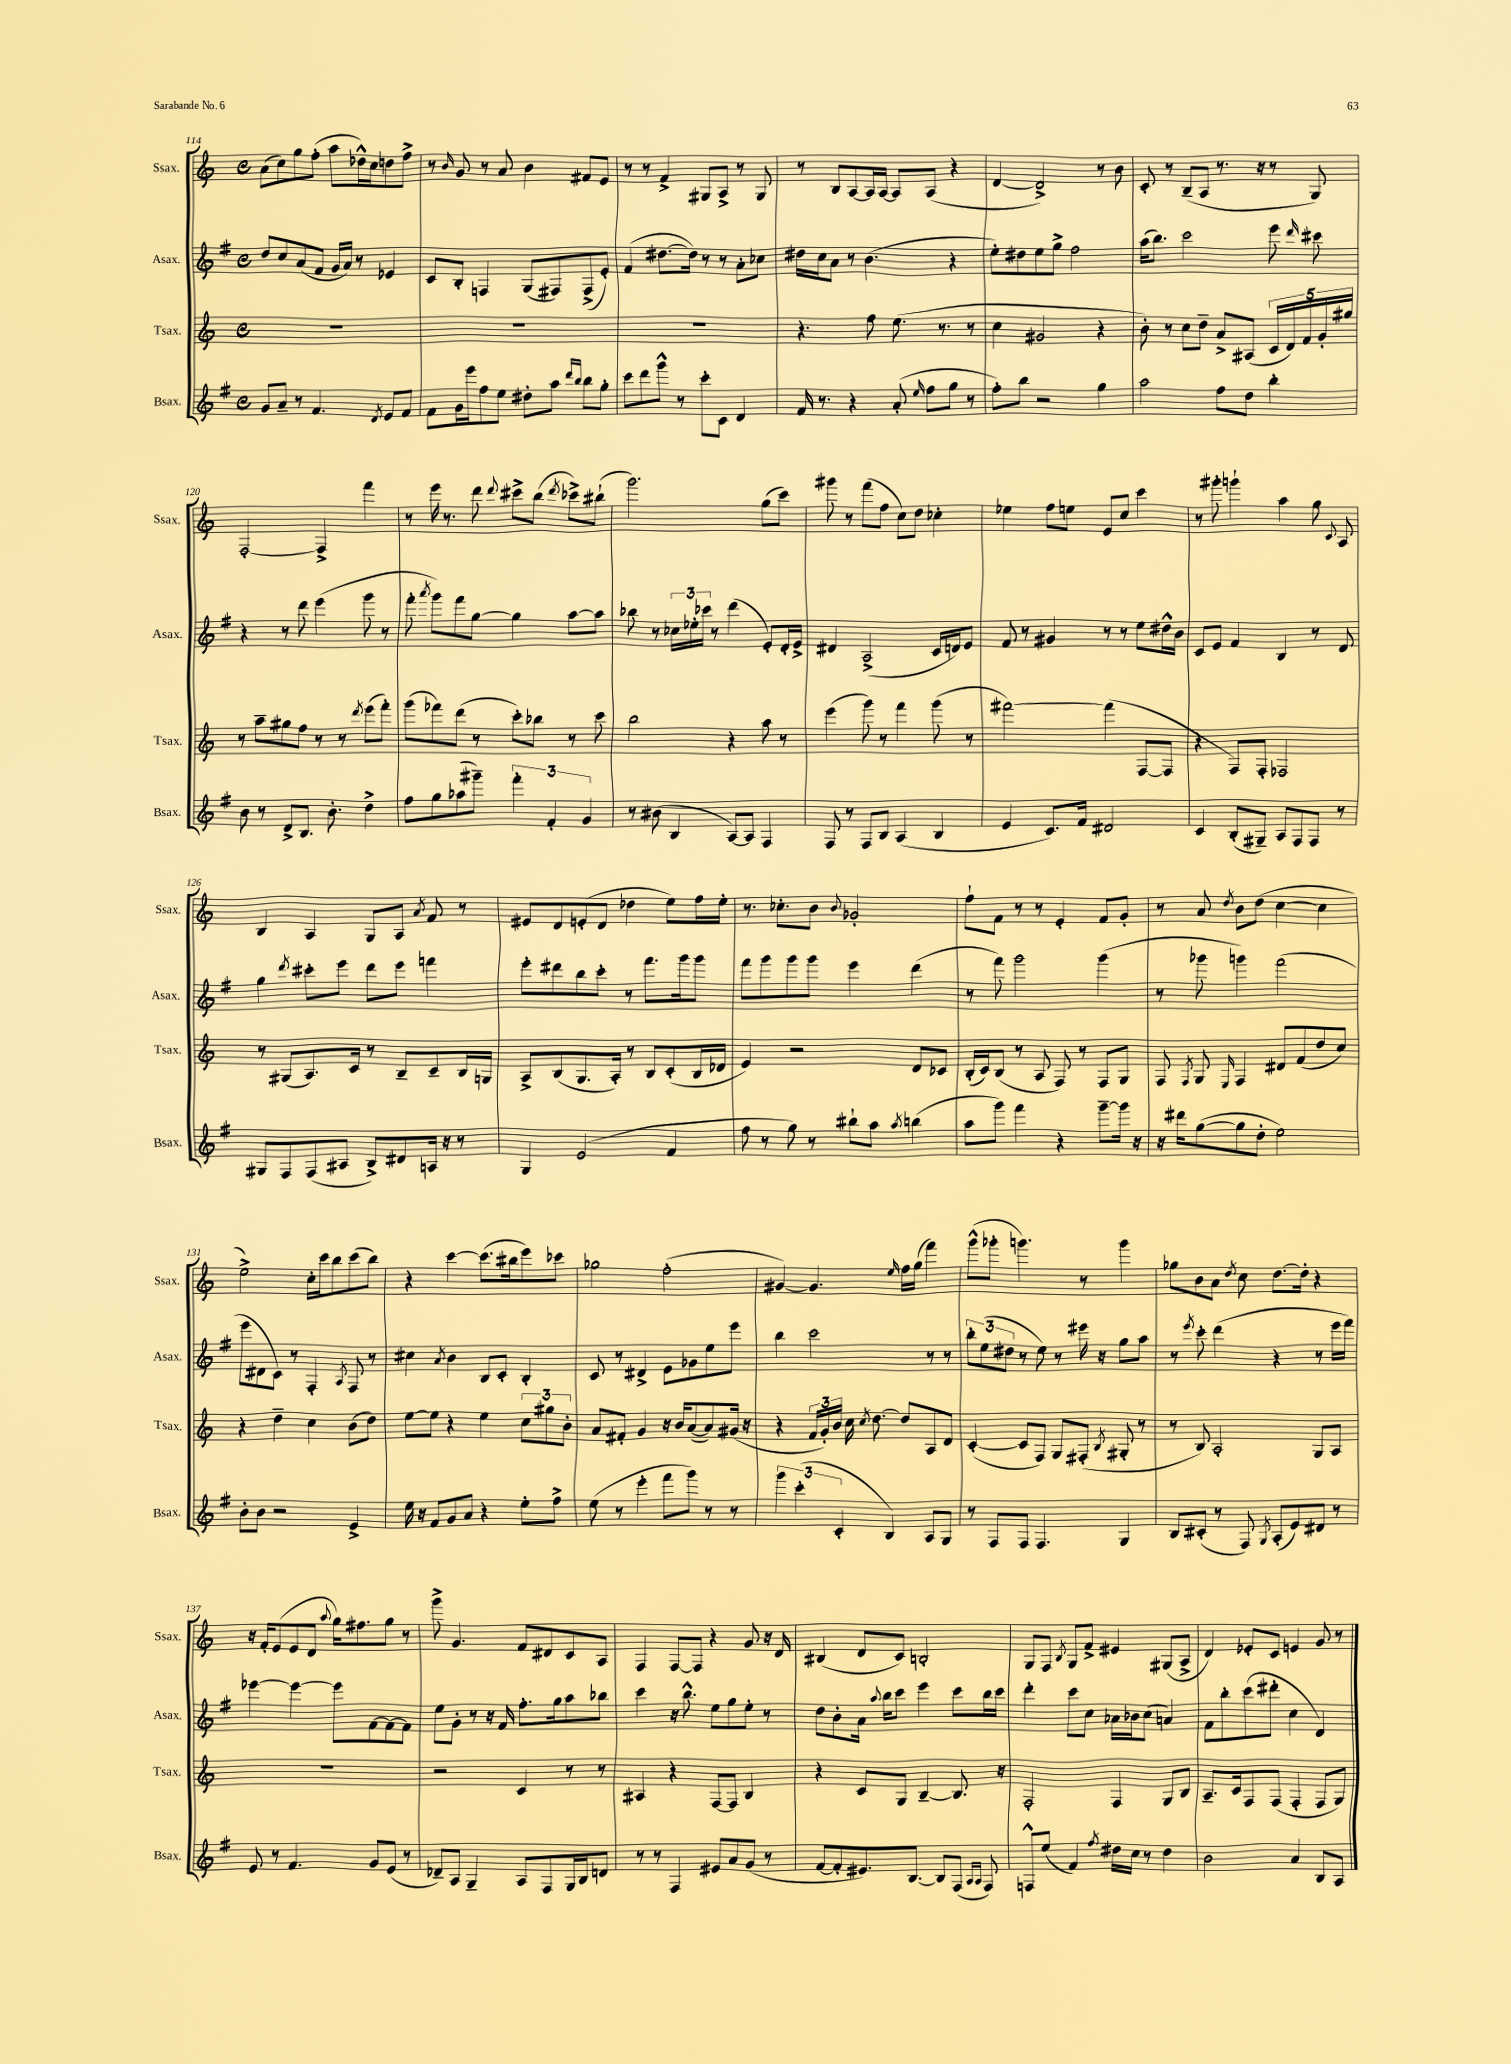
<<
\new StaffGroup <<
\new Staff = "s0" \with { instrumentName = "Ssax." shortInstrumentName = "Ssax." } {
    \clef treble \key c \major \defaultTimeSignature \time 4/4
    \autoBeamOff a'8[( c''8) g''8 f''8]-.( a''8[ des''16-^) c''16 d''8 f''8]-> |
    r8 \grace { b'16 } g'8 r8 a'8 b'4 fis'8[ e'8] |
    r8 r8 f'4-> gis8[ a8]-> r8 gis8 |
    r8 b8[ a8~ a16 a16]~ a8[ a8]( r4 |
    d'4~ d'2->) r8 b'8 |
    c'8-. r8 b8[--( a8] r8. r16 r8 g8) |
    f2~-. f4-> f'''4 |
    r8 e'''16 r8. d'''8 \appoggiatura { d'''8 } cis'''8[-> b''8]( \acciaccatura { d'''8 } ces'''8[->) bis''8]-!( |
    g'''2.) g''8[( c'''8]) |
    gis'''8 r8 f'''8[( f''8] c''8[) d''8] ces''4-. |
    ees''4 f''8[ e''8] e'8[ c''8] c'''4 |
    r8 gis'''8-. g'''4-! a''4 g''8 \appoggiatura { c'8 } a8 |
    b4 a4 g8[ a8] \acciaccatura { a'8 } f'8 r8 |
    eis'8[ d'8 e'8-.( d'8] des''4 e''8[) f''16 e''16]-. |
    r8. ces''8.[-. b'8] \appoggiatura { b'8 } ges'2-. |
    f''8[-! f'8] r8 r8 e'4-. f'8[ g'8]-. |
    r8 a'8 \acciaccatura { d''8 } b'8[ d''8]( c''4~ c''4 |
    e''2->) c''16[-. c'''16 b''8 c'''8( b''8]) |
    r4 c'''4~ c'''8.[( bis''16 e'''8) ces'''8] |
    ges''2 f''2-.( |
    gis'4~) gis'4. \grace { e''16 } f''16[ g''16]( f'''4) |
    g'''8[-^( ges'''8]-. g'''4.) r8 g'''4 |
    ges''8[ b'8 a'8] \acciaccatura { d''8 } c''8 d''8.[~ d''16]-. r4 |
    r16 f'16[-. e'8( e'8 d'8] \appoggiatura { a''8 } g''16[) fis''8. g''8] r8 |
    g'''8-> g'4. f'8[ dis'8 c'8 a8] |
    f4 f8[~ f8] r4 g'8 r16 d'16 |
    bis4( d'8[ c'8]) b2-. |
    g8[ f8] \acciaccatura { b8 } g8[ f'8]-> eis'4 gis8[( a8]-> |
    d'4) ees'8[-. c'8] e'4 g'8 r8 \bar "|." |
}
\new Staff = "s1" \with { instrumentName = "Asax." shortInstrumentName = "Asax." } {
    \clef treble \key g \major \defaultTimeSignature \time 4/4
    \autoBeamOff d''8[ c''8 a'8( fis'8] g'16[ a'16]) r8 ees'4 |
    c'8[ b8]-. f4 g8[( fis8) fis8->( e'8]-.) |
    fis'4( dis''8.[~ dis''16]) r8 r8 a'8[-. ces''8] |
    dis''16[ c''16 a'8] r8 b'4.( r4 |
    e''8[-.) dis''8 e''8 g''8]-> fis''2 |
    a''16[( b''8.]) c'''2 e'''8 \grace { d'''16 } cis'''8 |
    r4 r8 d'''8 e'''4( g'''8 r8 |
    fis'''8-. \acciaccatura { a'''8 } g'''8[) fis'''8 g''8]~ g''4 a''8[~ a''8] |
    bes''8 r8 \tuplet 3/2 { ces''16[ ees''16-. ces'''16] } r8 d'''4( e'8[-.) d'16-. e'16]-> |
    dis'4 a2->( c'16[ d'16) e'8] |
    fis'8 r8 gis'4 r8 r8 e''8[ dis''16-^ b'16] |
    c'8[ e'8] fis'4 b4 r8 d'8 |
    g''4 \acciaccatura { d'''8 } cis'''8[-. e'''8] d'''8[ e'''8] f'''4 |
    e'''8[-. dis'''8 b''8 c'''8]-. r8 fis'''8.[ g'''16 g'''8] |
    fis'''8[ g'''8 g'''8 g'''8] e'''4 d'''4( |
    r8 fis'''8) g'''2 g'''4( |
    r8 ges'''8 g'''4) fis'''2( |
    e'''8[ dis'8 c'8]) r8 fis4-. \acciaccatura { a8 } fis8 r8 |
    cis''4 \acciaccatura { a'8 } b'4 b8[ c'8]-. b4-. |
    c'8 r8 dis'4-> e'8[ ges'8 e''8 e'''8] |
    b''4 c'''2 r8 r8 |
    \tuplet 3/2 { b''8[-. e''8( dis''8] } r8 e''8) r8 eis'''16 r16 g''8[ a''8] |
    r8 \acciaccatura { e'''8 } c'''8-. d'''4( r4 r8 e'''16[ fis'''16]) |
    ees'''4~ ees'''4~ ees'''8[ fis'8~ fis'8~ fis'8] |
    e''8[ g'8]-. r8 r16 fis'16 fis''8.[-. g''16 a''8 bes''8] |
    c'''4 r16 b''8.-^ e''8[ g''8 e''8]-. r8 |
    d''8[ b'8-. a'16] \appoggiatura { a''8 } b''16[ c'''8] e'''4 c'''8[ b''16 c'''16] |
    d'''4-. c'''8[ c''8] aes'16[ bes'16 c''8]( a'4) |
    fis'8[ b''8-. c'''8( dis'''8]-. c''4 d'4) \bar "|." |
}
\new Staff = "s2" \with { instrumentName = "Tsax." shortInstrumentName = "Tsax." } {
    \clef treble \key c \major \defaultTimeSignature \time 4/4
    \autoBeamOff R1 |
    R1 |
    R1 |
    r4. f''8 e''8.( r8. r8 |
    c''4 gis'2 r4 |
    b'8-.) r8 c''8[ d''8]-- a'8[-> ais8]( \tuplet 5/4 { c'16[ d'16) f'16 g'16-. gis''16] } |
    r8 a''8[-- gis''8 f''8] r8 r8 \acciaccatura { d'''8 } e'''8[( f'''8]-.) |
    g'''8[( fes'''8) d'''8]( r8 c'''8[-.) bes''8] r8 c'''8 |
    b''2 r4 a''8 r8 |
    e'''4( g'''8) r8 f'''4 g'''8( r8 |
    fis'''2~) fis'''4( f8[~ f8] |
    r4 f8[) f8]-. fes2 |
    r8 gis8[( a8.) c'16] r8 b8[-- c'8-- b16 g16] |
    a8[-> b8( g8. a16]-.) r8 b8[ c'8-.( b16 des'16] |
    e'4) r2 d'8[ ces'8] |
    b16[-.( c'16) b8]( r8 a8 f8) r8 f8[ g8] |
    f8 \acciaccatura { f8 } g8 \grace { e16 } f4 dis'8[ f'8( d''8 c''8]) |
    r4 d''4-- c''4 b'8[( d''8]) |
    e''8[~ e''8] r4 e''4 \tuplet 3/2 { c''8[ gis''8 b'8]-. } |
    a'8[ fis'8]-. g'4 r16 b'16[ a'8~( a'8) gis'16]( r16 |
    r4 \tuplet 3/2 { f'16[ g'16-.) b'16] } c''16 \acciaccatura { c''8 } d''8.~ d''8[ a8 d'8] |
    c'4~-.( c'8[ f8]) g8[ fis8]-.( \acciaccatura { b8 } gis8-. r8 |
    r8 b8) a2-. g8[ a8] |
    R1 |
    r2 c'4 r8 r8 |
    ais4 r4 f8[~ f8] b4 |
    r4 c'8[ g8] b4~-- b8. r16 |
    f2-. f4 g8[ b8] |
    a8.[-- c'16 f8 f8]( f4-. f8[ g8]) \bar "|." |
}
\new Staff = "s3" \with { instrumentName = "Bsax." shortInstrumentName = "Bsax." } {
    \clef treble \key g \major \defaultTimeSignature \time 4/4
    \autoBeamOff g'8[ a'8]-- r8 fis'4. \acciaccatura { d'8 } e'8[ fis'8] |
    fis'8[ g'16 e'''16 fis''8 e''8] dis''8[-. a''8] \grace { d'''16[ b''16] } b''8[ g''8]-. |
    c'''8[ d'''8 g'''8]-^ r8 c'''8[-. c'8] d'4 |
    fis'16 r8. r4 a'8-.( \grace { e''16 } fis''8[ g''8] r8 |
    fis''8[-.) b''8] r2 g''4 |
    a''2 fis''8[ d''8] b''4-. |
    b'8 r8 d'8[-> b8.] b'8.-. d''4-> |
    fis''8[ g''8 aes''8( gis'''8]--) \tuplet 3/2 { fis'''4-. fis'4-. g'4 } |
    r8 bis'8( b4 a8[~) a8] fis4 |
    fis8 r8 fis8[ b8] a4( b4 |
    e'4 c'8.[) fis'16] dis'2 |
    c'4 b8[-.( gis8]--) a8[ fis8 fis8] r8 |
    gis8[ fis8 fis8( ais8] b8[->) dis'8 a16] r16 r8 |
    g4 e'2( fis'4 |
    fis''8 r8 g''8) r8 bis''8[-! a''8] \acciaccatura { a''8 } b''4( |
    a''8[ g'''8]) fis'''4 r4 g'''8[~-- g'''16] r16 |
    r16 dis'''16[ g''8~( g''8 d''8]-. e''2) |
    b'8[-. b'8] r2 e'4-> |
    e''16 r16 fis'8[ g'8 a'8] r4 e''8[-. fis''8]-> |
    e''8( r8 e'''4-. fis'''8[ g'''8]) r8 r8 |
    \tuplet 3/2 { g'''4 c'''4-.( c'4-. } b4) a8[ g8] |
    r8 fis8[ fis8] fis4. g4 |
    b8[ cis'8]-.( r8 fis8) \acciaccatura { g8 } a8[-.( e'8) dis'8] r8 |
    e'8 r8 fis'4. g'8[ e'8]( r8 |
    des'8[--) a8] g4-- a8[ fis8 g16 b16 d'8] |
    r8 r8 fis4 eis'8[ a'8 g'8]( r8 |
    fis'8[~ fis'8-. eis'8.) b8.]~ b8[ fis8]( \grace { a16[ a16] } fis8) |
    f8[-^ e''8]( fis'4) \acciaccatura { fis''8 } dis''16[ c''16] r8 dis''4 |
    b'2 a'4 b8[ a8] \bar "|." |
}
>>
>>
\layout { \context { \Score currentBarNumber = #114 } }
